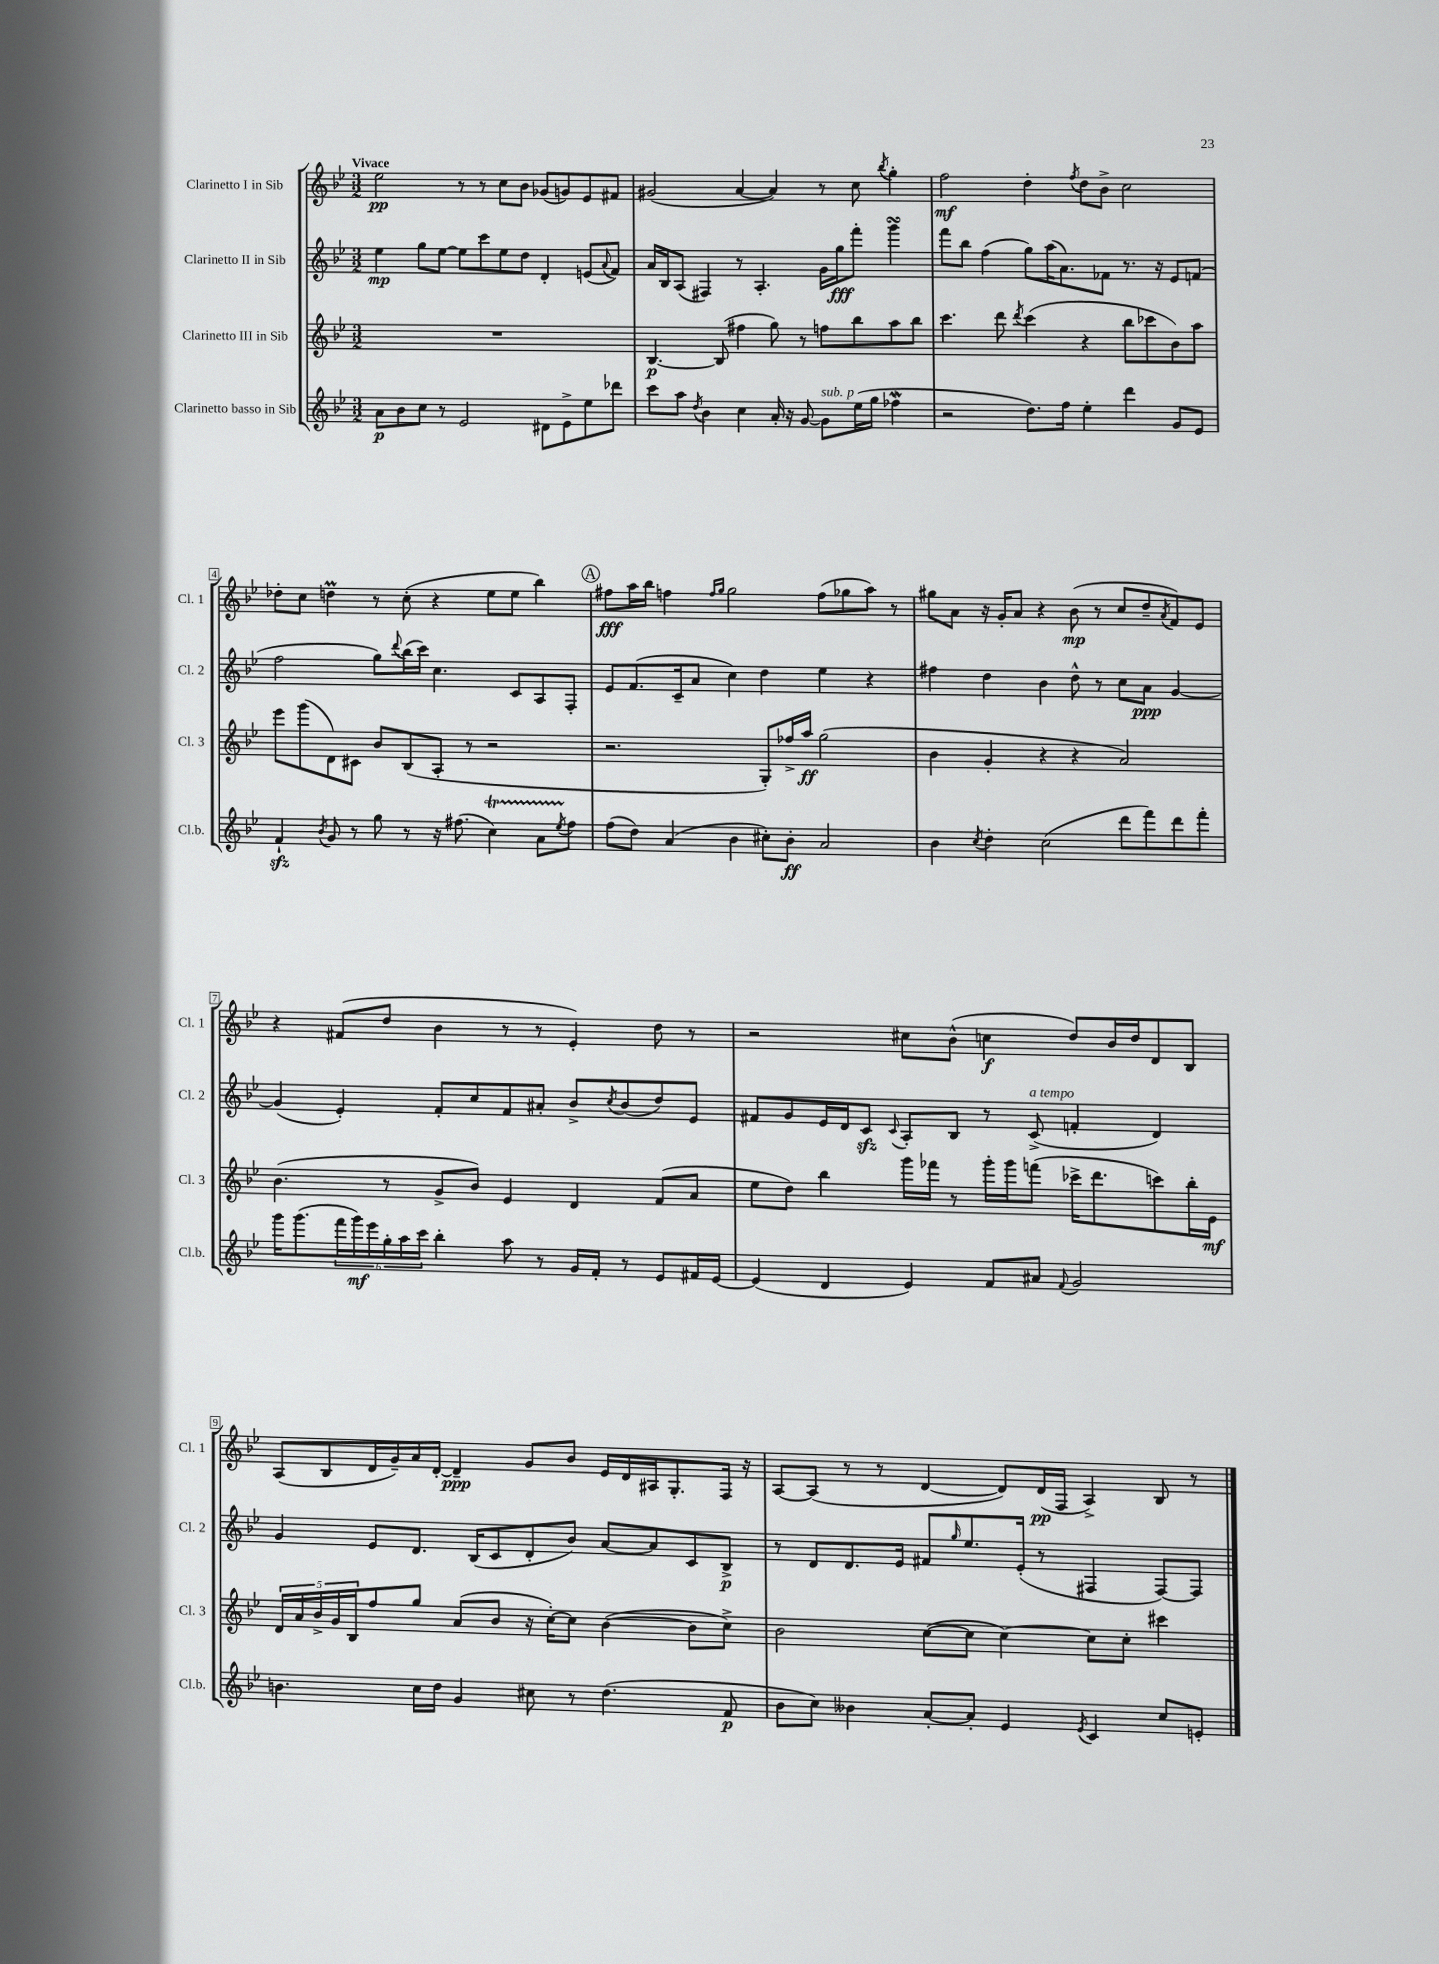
<<
\new StaffGroup <<
\new Staff = "s0" \with { instrumentName = "Clarinetto I in Sib" shortInstrumentName = "Cl. 1" } {
    \clef treble \key bes \major \numericTimeSignature \time 3/2 \tempo "Vivace"
    ees''2\pp r8 r8 c''8 bes'8 ges'8( g'8) ees'8 fis'8 |
    gis'2( a'4~ a'4) r8 c''8 \acciaccatura { bes''8 } g''4-. |
    f''2\mf d''4-. \acciaccatura { f''8 } d''8 bes'8-> c''2 |
    des''8-. c''8 d''4\prall r8 c''8-.( r4 ees''8 ees''8 bes''4) |
    \mark \markup { \circle "A" } fis''8\fff a''16 bes''16 f''4 \grace { f''16 g''16 } g''2 f''8( ges''8 a''8) r8 |
    gis''8 a'8 r16 g'16-. a'8 r4 bes'8\mp( r8 c''8 d''8-- \acciaccatura { a'8 } f'8) ees'8 |
    r4 fis'8( d''8 bes'4 r8 r8 ees'4-.) d''8 r8 |
    r2 cis''8 bes'8-^( c''4\f d''8) bes'16 d''16 d'8 bes8 |
    a8( bes8 d'16 g'16--) a'16 d'16~-. d'4--\ppp g'8 bes'8 ees'16 d'16 ais16 g8.-. f16 r16 |
    a8~ a8( r8 r8 d'4~ d'8) d'16\pp( f16 a4->) bes8 r8 \bar "|." |
}
\new Staff = "s1" \with { instrumentName = "Clarinetto II in Sib" shortInstrumentName = "Cl. 2" } {
    \clef treble \key bes \major \numericTimeSignature \time 3/2
    ees''4\mp g''8 ees''8~ ees''8 c'''8 ees''8 d''8 d'4-. e'8( \appoggiatura { a'8 } f'8) |
    a'16 bes16 a8( fis4) r8 a4.-. g'16 g''16\fff f'''8-. g'''4\turn |
    f'''8 bes''8 f''4( g''8) a''16( a'8.) fes'8 r8. r16 ees'8 f'8( |
    f''2 g''8) \appoggiatura { d'''8 } bes''16( c'''16) c''4. c'8 a8 f8-. |
    \mark \markup { \circle "A" } ees'8 f'8.( c'16-- a'8 c''4) d''4 ees''4 r4 |
    fis''4 d''4 bes'4 d''8-^ r8 c''8 a'8\ppp g'4~ |
    g'4( ees'4-.) f'8-. c''8 f'8 ais'8-. bes'8-> \acciaccatura { c''8 } bes'8( d''8) ees'8 |
    fis'8 g'8 ees'16 d'16 c'8\sfz \appoggiatura { c'8 } a8-. bes8 r8 c'8->^\markup { \italic "a tempo" }( f'4-. d'4) |
    g'4 ees'8 d'8. bes16( c'8 d'8-. bes'8) a'8~ a'8 c'8 bes8->\p |
    r8 d'8 d'8. ees'16 fis'8 \grace { g''16 } ees''8. ees'16-.( r8 fis4 fis8~) fis8 \bar "|." |
}
\new Staff = "s2" \with { instrumentName = "Clarinetto III in Sib" shortInstrumentName = "Cl. 3" } {
    \clef treble \key bes \major \numericTimeSignature \time 3/2
    R1. |
    bes4.~\p bes8( fis''4 g''8) r8 f''8 bes''8 a''8 bes''8 |
    c'''4. d'''8 \acciaccatura { d'''8 } c'''4( r4 bes''8 ces'''8 bes'8) a''8 |
    ees'''8 g'''8( d'8) cis'8 bes'8 bes8( a8-. r8 r2 |
    \mark \markup { \circle "A" } r2. g8-.) fes''16-> a''16\ff g''2( |
    bes'4 g'4-. r4 r4 a'2) |
    bes'4.( r8 g'8-> bes'8) ees'4 d'4 f'8( a'8 |
    ees''8 d''8) bes''4 g'''16 fes'''16 r8 g'''16-. g'''16 f'''8( ces'''16-> d'''8. c'''8) bes''16-. ees'16\mf |
    \tuplet 5/4 { d'16 a'16 bes'16-> g'16 bes16 } f''8 g''8 a'8( bes'8 r16 c''16~-.) c''8 bes'4~( bes'8 c''8->) |
    bes'2 c''8~( c''8 c''4~) c''8 c''8-. cis'''4 \bar "|." |
}
\new Staff = "s3" \with { instrumentName = "Clarinetto basso in Sib" shortInstrumentName = "Cl.b." } {
    \clef treble \key bes \major \numericTimeSignature \time 3/2
    a'8\p bes'8 c''8 r8 ees'2 dis'8 ees'8-> ees''8 des'''8 |
    c'''8 a''8 \acciaccatura { d''8 } bes'4 c''4 a'16-. r16 g'8~ g'8^\markup { \italic "sub. p" } ees''16( g''16 fes''4\mordent |
    r2 d''8.) f''16 ees''4-. d'''4 g'8 ees'8 |
    f'4-!\sfz \acciaccatura { bes'8 } g'8 r8 g''8 r8 r16 fis''8.( c''4\startTrillSpan) a'8 \acciaccatura { ees''8 } fis''8\stopTrillSpan |
    \mark \markup { \circle "A" } f''8( d''8) a'4( bes'4 cis''8-.) bes'8-.\ff a'2 |
    bes'4 \acciaccatura { c''8 } d''4-. c''2( d'''8 f'''8) d'''8 f'''8-. |
    g'''16 g'''8.( \tuplet 6/4 { f'''16 g'''16\mf) ees'''16 g''16-. a''16 c'''16 } bes''4-. a''8 r8 g'16 f'16-. r8 ees'8 fis'16 ees'16~ |
    ees'4( d'4 ees'4) f'8 ais'8 \appoggiatura { f'8 } g'2 |
    b'4. c''16 d''16 g'4 cis''8 r8 d''4.( f'8\p |
    bes'8 c''8) beses'4 a'8~-. a'8-. ees'4 \acciaccatura { ees'8 } c'4 c''8 e'8-. \bar "|." |
}
>>
>>
\layout { \context { \Score \override BarNumber.stencil = #(make-stencil-boxer 0.1 0.3 ly:text-interface::print) } }
